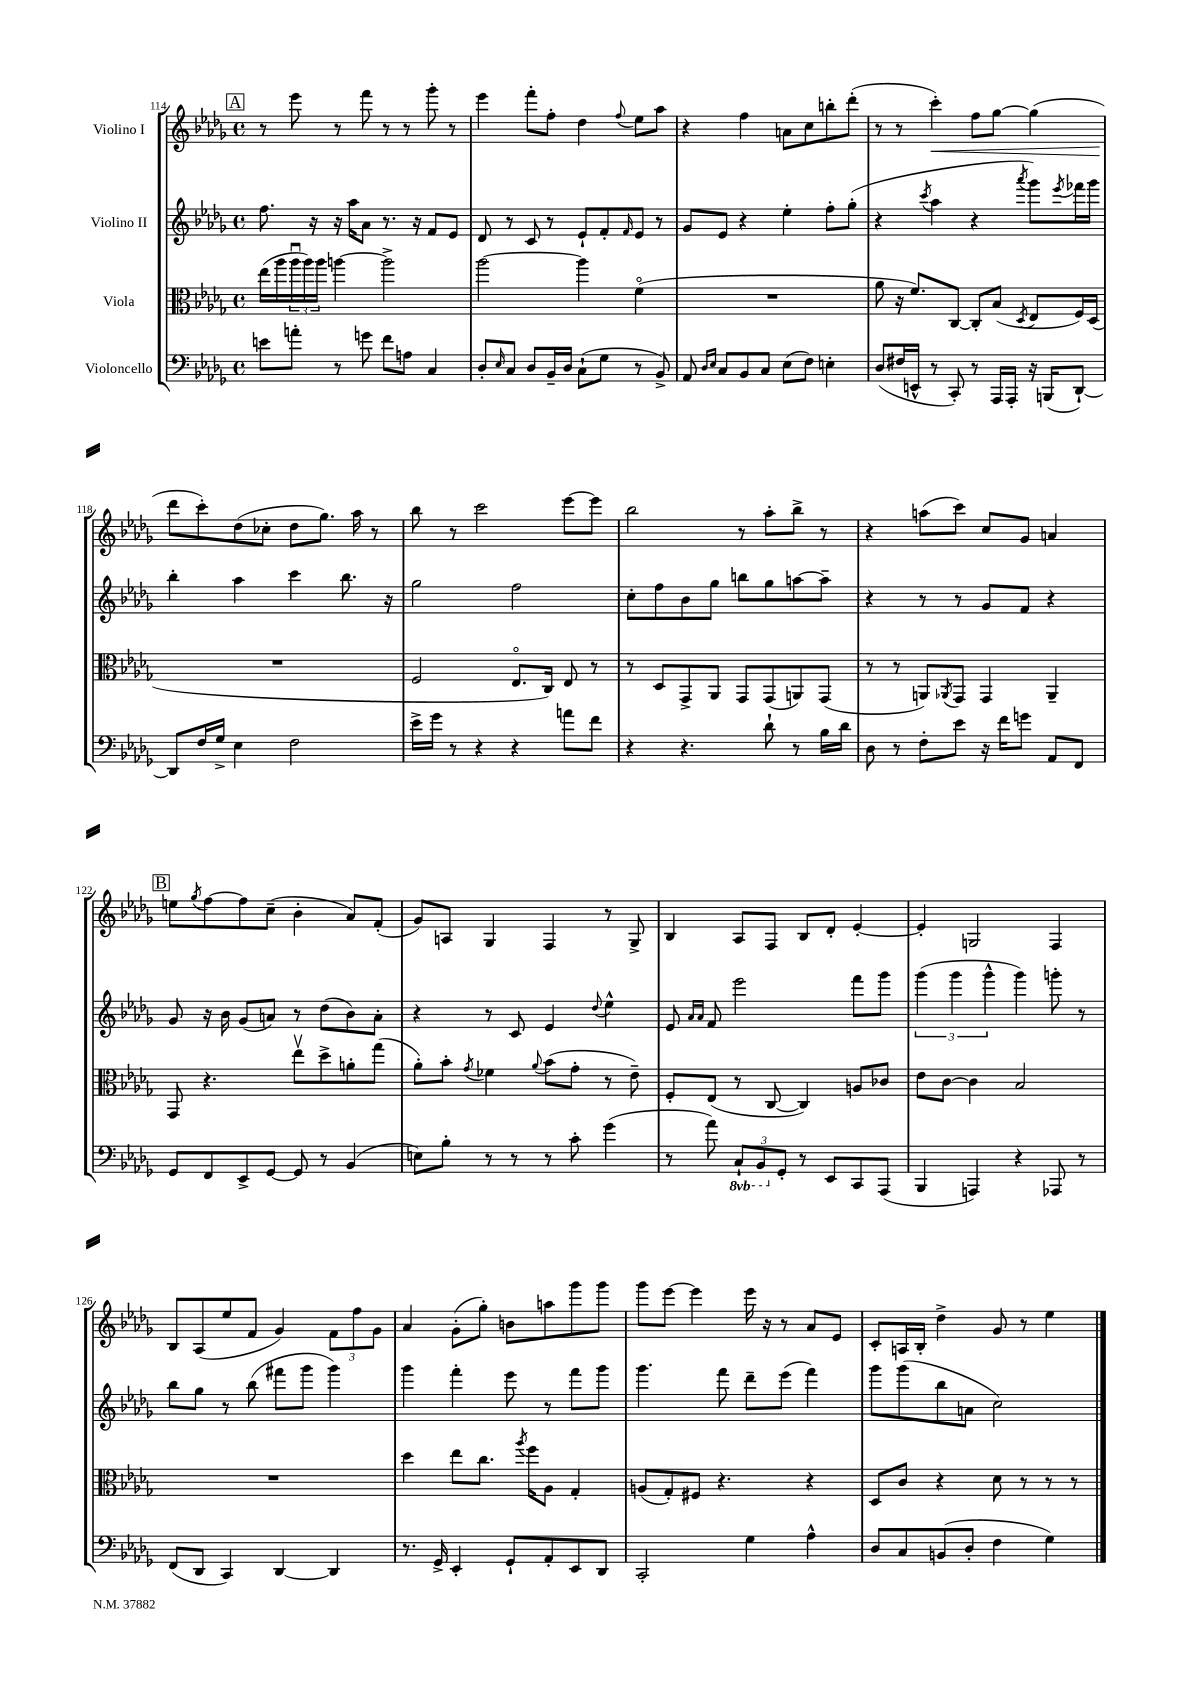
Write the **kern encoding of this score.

**kern	**kern	**kern	**kern	**dynam
*part4	*part3	*part2	*part1	*part1
*staff4	*staff3	*staff2	*staff1	*staff1
*I"Violoncello	*I"Viola	*I"Violino II	*I"Violino I	*
*clefF4	*clefC3	*clefG2	*clefG2	*
*k[b-e-a-d-g-]	*k[b-e-a-d-g-]	*k[b-e-a-d-g-]	*k[b-e-a-d-g-]	*
*M4/4	*M4/4	*M4/4	*M4/4	*
*met(c)	*met(c)	*met(c)	*met(c)	*
!!LO:REH:place=s1:t=A
=114	=114	=114	=114	=114
8en\L	(16ee-\LL	8.ff\	8r	.
.	16aa-\	.	.	.
8an'\J	24aa-u\	.	8eee-\	.
.	24aa-\)	.	.	.
.	.	16r	.	.
.	24aa-\JJ	.	.	.
8r	[4aan\	16r	8r	.
.	.	16aa-\KL	.	.
8gn\	.	8a-\J	8fff\	.
8f\L	2aa^\]	8.r	8r	.
8An\J	.	.	8r	.
.	.	16r	.	.
4C/	.	8f/L	8ggg-'\	.
.	.	8e-/J	8r	.
=115	=115	=115	=115	=115
8D-'/L	[2aa-\	8d-/	4eee-\	.
16qqE-/	.	.	.	.
8C/J	.	8r	.	.
8D-/L	.	8c/	8fff'\L	.
16BB-~/L	.	8r	8ff'\J	.
16D-/JJ	.	.	.	.
(8C`\L	4aa-\]	8e-`/L	4dd-\	.
8G-\J	.	8f'/	.	.
.	.	16qqf/	8qqff/	.
8r	(4f\	8e-/J	8ee-\L	.
8BB-^/)	.	8r	8aa-\J	.
=116	=116	=116	=116	=116
8AA-/	1r	8g-/L	4r	.
16qqD-/LL	.	.	.	.
16qqE-/JJ	.	.	.	.
8C/L	.	8e-/J	.	.
8BB-/	.	4r	4ff\	.
8C/J	.	.	.	.
(8E-\L	.	4ee-'\	8an\L	.
8F\J)	.	.	8cc\	.
4En'\	.	8ff'\L	8bbn'\	.
.	.	(8gg-'\J	(8ddd-'\J	.
=117	=117	=117	=117	=117
(8D-/L	8a-\	4r	8r	.
16F#X/L	16r	.	8r	.
16EEn^^/JJ	8.f/L)	.	.	.
.	.	8qccc/	.	.
!	!	!	!	!LO:HP:b
8r	.	4aa-\	4ccc'\)	<
8CC'/)	[8C/J	.	.	.
8r	8C'/L]	4r	8ff\L	.
16AAA-/LL	(8B-/J	.	[8gg-\J	.
16AAA-'/JJ	.	.	.	.
.	8qD-/	8qaaa-/	.	.
16r	8E-/L	8ggg-\L)	(4gg-\]	.
(16BBBn/KL	.	.	.	.
.	.	8qeee-/	.	.
[8DD-`/J)	16F/L)	16fff-X\L	.	.
.	(16D-/JJ	16ggg-\JJ	.	.
!!LO:LB:g=z
=118	=118	=118	=118	=118
8DD-/L]	1r	4bb-'\	8ddd-\L	.
16F/L	.	.	8ccc'\)	[
16G-^/JJ	.	.	.	.
4E-\	.	4aa-\	(8dd-\	.
.	.	.	8cc-X'\J	.
2F\	.	4ccc\	8dd-\L	.
.	.	.	8.gg-\J)	.
.	.	8.bb-\	.	.
.	.	.	16aa-\	.
.	.	.	8r	.
.	.	16r	.	.
=119	=119	=119	=119	=119
16e-^\LL	2F/	2gg-\	8bb-\	.
16g-\JJ	.	.	.	.
8r	.	.	8r	.
4r	.	.	2ccc\	.
4r	8.E-/L	2ff\	.	.
.	16C/Jk)	.	.	.
8an\L	8E-/	.	[8eee-\L	.
8f\J	8r	.	8eee-\J]	.
=120	=120	=120	=120	=120
4r	8r	8cc'\L	2bb-\	.
.	8D-/L	8ff\	.	.
4.r	8GG-^/	8b-\	.	.
.	8AA-/J	8gg-\J	.	.
.	8GG-/L	8bbn\L	8r	.
8d-`\	(8GG-/	8gg-\	8aa-'\L	.
8r	8AAn/)	[8aan\	8bb-^\J	.
16B-\LL	(8GG-/J	8aa~\J]	8r	.
16d-\JJ	.	.	.	.
=121	=121	=121	=121	=121
8D-\	8r	4r	4r	.
8r	8r	.	.	.
8F'\L	8AAn/L)	8r	(8aan\L	.
.	8qAA-X/	.	.	.
8e-\J	8GG-/J	8r	8ccc\J)	.
16r	4GG-/	8g-/L	8cc/L	.
16f\KL	.	.	.	.
8gn\J	.	8f/J	8g-/J	.
8AA-/L	4AA-~/	4r	4an/	.
8FF/J	.	.	.	.
!!LO:LB:g=z
!!LO:REH:place=s1:t=B
=122	=122	=122	=122	=122
8GG-/L	8GG-/	8g-/	8een\L	.
.	.	.	8qgg-/	.
8FF/	4.r	16r	[8ff\	.
.	.	16b-\	.	.
8EE-^/	.	(8g-/L	8ff\]	.
[8GG-/J	.	8an/J)	(8cc~\J	.
8GG-/]	8ee-v\L	8r	4b-'\	.
8r	8dd-^\	(8dd-\L	.	.
(4BB-/	8an'\	8b-\)	8a-/L)	.
.	(8gg-\J	8a'\J	(8f'/J	.
=123	=123	=123	=123	=123
8En\L)	8a-'\L)	4r	8g-/L)	.
8B-'\J	8b-'\J	.	8An/J	.
.	8qg-/	.	.	.
8r	4f-X\	8r	4G-/	.
8r	.	8c/	.	.
.	8qqa-/	.	.	.
8r	(8b-\L	4e-/	4F/	.
8c'\	8g-'\J	.	.	.
.	.	8qqdd-/	.	.
(4g-\	8r	4ee-^^\	8r	.
.	8e-~\)	.	8G-^/	.
=124	=124	=124	=124	=124
8r	8F'/L	8e-/	4B-/	.
.	.	16qqa-/LL	.	.
.	.	16qqa-/JJ	.	.
8a-\)	(8E-/J	8f/	.	.
*8ba	*	*	*	*
12CC`/L	8r	2eee-\	8A-/L	.
12BBB-/	.	.	.	.
.	[8C/	.	8F/J	.
*X8ba	*	*	*	*
12GG-'/J	.	.	.	.
8r	4C/])	.	8B-/L	.
8EE-/L	.	.	8d-'/J	.
8CC/	8An/L	8fff\L	[4e-'/	.
(8AAA-/J	8c-X/J	8ggg-\J	.	.
=125	=125	=125	=125	=125
4BBB-/	8e-\L	(6ggg-\	4e-'/]	.
.	[8c\J	.	.	.
.	.	6ggg-\	.	.
4AAAn/)	4c\]	.	2Gn/	.
.	.	6ggg-^^\	.	.
4r	2B-/	4ggg-\)	.	.
8AAA-X/	.	8gggn'\	4F/	.
8r	.	8r	.	.
!!LO:LB:g=z
=126	=126	=126	=126	=126
(8FF/L	1r	8bb-\L	8B-/L	.
8DD-/J	.	8gg-\J	(8A-/	.
4CC/)	.	8r	8ee-/	.
.	.	(8bb-\	8f/J	.
[4DD-/	.	8fff#X\L	4g-/)	.
.	.	8ggg-\J	.	.
4DD-/]	.	4ggg-\)	12f\L	.
.	.	.	12ff\	.
.	.	.	12g-\J	.
=127	=127	=127	=127	=127
8.r	4dd-\	4ggg-\	4a-/	.
16GG-^/	.	.	.	.
4EE-'/	8ee-\L	4fff'\	(8g-'\L	.
.	8.cc\J	.	8gg-'\J)	.
8GG-`/L	.	8eee-\	8bn\L	.
.	8qaa-/	.	.	.
.	16ff\KL	.	.	.
8AA-'/	8A-\J	8r	8aan\	.
8EE-/	4G-'/	8fff\L	8ggg-\	.
8DD-/J	.	8ggg-\J	8ggg-\J	.
=128	=128	=128	=128	=128
2CC'/	(8An/L	4.ggg-\	8ggg-\L	.
.	8G-'/)	.	[8eee-\J	.
.	8F#X/J	.	4eee-\]	.
.	4.r	8fff\	.	.
4G-\	.	8ddd-~\L	16eee-\	.
.	.	.	16r	.
.	.	(8eee-\J	8r	.
4A-^^\	4r	4fff\)	8a-/L	.
.	.	.	8e-/J	.
=129	=129	=129	=129	=129
8D-/L	8D-/L	8ggg-\L	8c'/L	.
8C/	8c/J	(8ggg-\	16An/L	.
.	.	.	16B-'/JJ	.
(8BBn/	4r	8bb-\	4dd-^\	.
8D-'/J	.	8an\J	.	.
4F\	8d-\	2cc\)	8g-/	.
.	8r	.	8r	.
4G-\)	8r	.	4ee-\	.
.	8r	.	.	.
==	==	==	==	==
*-	*-	*-	*-	*-
